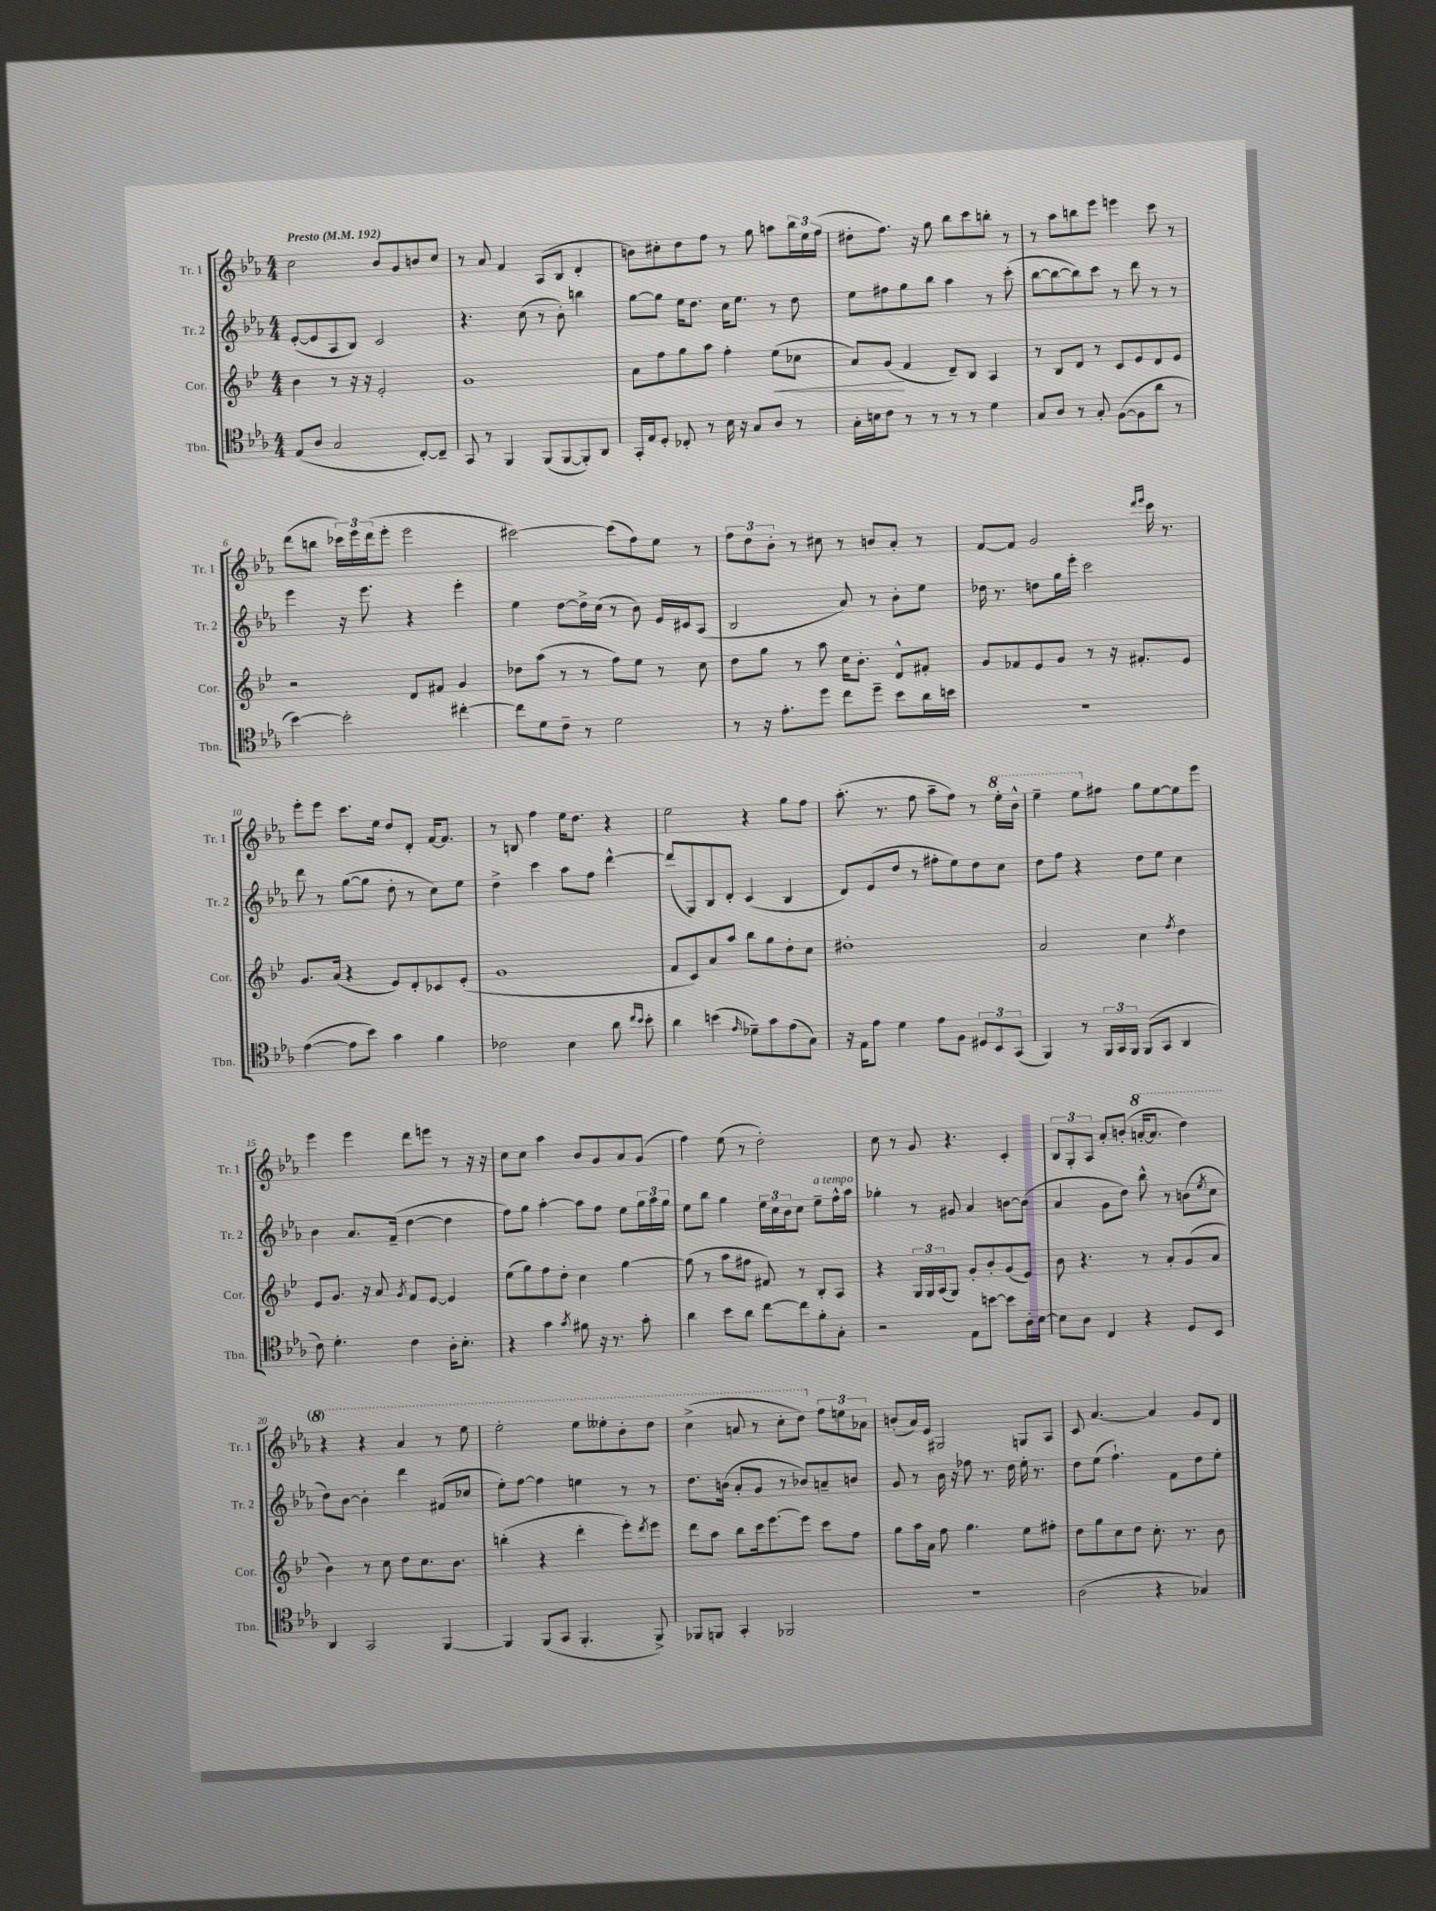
<<
\new StaffGroup <<
\new Staff = "s0" \with { instrumentName = "Tr. 1" shortInstrumentName = "Tr. 1" } {
    \clef treble \key ees \major \numericTimeSignature \time 4/4 \tempo "Presto" 4 = 192
    c''2 bes'8 g'8 b'8 c''8 |
    r8 aes'8 f'4 aes8( bes8 d'4-. |
    b'8) cis''8-. d''8 f''8 r8 g''8 a''8 \tuplet 3/2 { bes''16 ees''16 f''16( } |
    dis''8-. f''8.) r16 g''8 bes''8 c'''8 b''8-. r8 |
    r8 aes''8 b''8 ees'''8 e'''4 c'''8 r8 |
    d'''8( b''8 \tuplet 3/2 { ces'''16) ees'''16 d'''16( } ees'''8-. ees'''2 |
    cis'''2~) cis'''8( f''8) ees''8 r8 |
    \tuplet 3/2 { f''8 d''8 bes'8-. } r8 cis''8 r8 b'8 aes'8-. r8 |
    f'8~ f'8 g'2 \grace { d'''16 ees'''16 } c'''16 r8. |
    ees'''8-. ees'''8 c'''8. ees''16 d''8 d'8-. f'16~ f'8. |
    r8 b8 f''4 ees''16 d''8. r4 |
    ees''2 r4 g''8 f''8 |
    aes''8.-.( r8. f''8 aes''8-- f''8) r8 \ottava #1 ees'''16-. bes''16-^ |
    ees'''4-- ees'''8 \ottava #0 fis''8 g''8 ees''8~ ees''8 ees'''8 |
    ees'''4 ees'''4 d'''8 e'''8 r8 r16 r16 |
    c''8 c''8 aes''4 bes'8 g'8 aes'8 g'8( |
    f''4) ees''8( r8 d''2-.) |
    c''8 r8 g'8 r4. c'4-. |
    \tuplet 3/2 { bes8 g8-. aes8 } aes'8-. b'8-.( \ottava #1 a''16~-. a''8. d'''4) |
    r4 r4 aes''4 r8 ees'''8 |
    ees'''2-. ees'''8 eeses'''8-. bes''8-. d'''8 |
    c'''4->( a''8 r8 c'''8-. d'''8) \ottava #0 \tuplet 3/2 { f''8 e''8 aes'!8 } |
    b'8-.( aes'16) ees'16 gis2 g8 aes8 |
    c'8 aes'4.~ aes'4 g'8 d'8 \bar "|." |
}
\new Staff = "s1" \with { instrumentName = "Tr. 2" shortInstrumentName = "Tr. 2" } {
    \clef treble \key ees \major \numericTimeSignature \time 4/4
    ees'8~-.( ees'8 aes8 bes8) c'2 |
    r4. c''8( r8 bes'8-.) b''4 |
    g''8~ g''8 ees''16 d''8. c''16 ees''8. r8 d''8 |
    ees''8 fis''8 g''8 bes''8 aes''4 r8 c'''8-.( |
    bes''8~ bes''8~ bes''8) c'''8 r8 d'''8 r8 r8 |
    ees'''4 r16 ees'''8. r4 ees'''4-. |
    ees''4 d''8~ d''16-> c''16( r8 bes'8) ees'16 cis'16 aes8( |
    bes2 aes'8) r8 bes'8-. ees''8 |
    des''16 r8. d''8 g''16 ees'''16-. c'''2 |
    d'''8 r8 g''8~( g''8 d''8-. r8 c''8) ees''8 |
    d''4-> c'''4 aes''8 f''8 d'''4~-^ |
    d'''8( g8) bes8 d'8-. c'4( bes4 |
    d'8) ees'8( d''8 r8 fis''8-. ees''8) d''8 c''8 |
    d''8 f''8 r4 d''8 ees''8 c''4 |
    bes'4 aes'8. f'16--( d''4~ d''4 |
    f''8) g''8 aes''4~-. aes''8 f''8 ees''8 \tuplet 3/2 { g''16 aes''16 g''16 } |
    ees''8 bes''8 g''4 \tuplet 3/2 { ees''16 c''16 bes'16 } c''8 ees''8--^\markup { \italic "a tempo" } f''16-^ aes''16 |
    ges''4-. r8 gis'8 aes'4 b'8~ b'8( |
    aes'4 g'8 d''8) bes''8-^ r8 b'8( \acciaccatura { ees''8 } c''8 |
    d''8) bes'8~ bes'4-. d'''4 fis'8( ces''8 |
    ees''8-.) f''8~ f''4 e''4 r8 r8 |
    d''8. b'16( aes'8-. g'8 r8 bes'8) a'8-- b'8 |
    g'8 r8 bes'16 r16 fes''8 r8. d''16 ees''16-. r8. |
    d''8 ees''8( f''4.-!) f'8 d''8 ees''8-. \bar "|." |
}
\new Staff = "s2" \with { instrumentName = "Cor." shortInstrumentName = "Cor." } {
    \clef treble \key bes \major \numericTimeSignature \time 4/4
    bes'4 r8 r16 r16 ees'2-. |
    g'1 |
    a'8 f''8 g''8 a''8 f''4-. ees''8\<( ces''8 |
    a'8) g'8\!( f'4 d'8--) bes8 a4 |
    r8 bes8 d'8 r8 c'8 ees'8 d'8 ees'8 |
    r2 d'8 fis'8 g'4 |
    des''8 a''8( r8 r8 f''8) ees''8 r8 c''8 |
    d''8 g''8 r8 a''8 c''16 bes'8.-. d'8-^ fis'8-. |
    g'8 fes'8 ees'8 g'8 r8 r16 fis'8.-. ees'8 |
    g'8. a'16( r4 ees'8) d'8-. ces'8 ees'8-.( |
    g'1 |
    f'8 c'8) a'8 a''8 bes''8 g''8 d''8-. c''8 |
    dis''1-. |
    a'2 c''4 \acciaccatura { f''8 } d''4 |
    ees'8 g'8. r16 a'8 \acciaccatura { g'8 } f'8 ees'8~ ees'4 |
    ees''8( g''8) f''8 d''8-. c''4 g''4~ |
    g''8( r8 a''8 fis''8 fis'8) r8 bes8-. a8 |
    r4 \tuplet 3/2 { g16 g16 a16( } g8) g'8-. bes'8-. g'8( ees'8) |
    bes'8 r4. r8 a'8-. g'8( a'8 |
    bes'4) r8 c''8 d''8 c''8. bes'8. |
    b''4-.( r4 d'''4-. ees'''8-.) \acciaccatura { d'''8 } ees'''8 |
    d'''8 a''8 bes''8 c'''16 ees'''8.~ ees'''8 c'''8 f''8 |
    g''8 a''16 a'16 f''8 g''4. ees''8 fis''8-. |
    d''8 g''8 c''8 d''8 c''8.-. r8. bes'8 \bar "|." |
}
\new Staff = "s3" \with { instrumentName = "Tbn." shortInstrumentName = "Tbn." } {
    \clef tenor \key ees \major \numericTimeSignature \time 4/4
    ees8( aes8 g2 c8~-.) c8-- |
    g,8 r8 f,4 f,8( f,8~ f,8-.) aes,8 |
    g,16-. ees16 d8-. ces8-. r8 bes16 r16 g8 aes8 r8 |
    g16-. b16 c'8 r8 r8 r8 r8 d'4 |
    g8 aes8 r8 g8-. f8~( f8 aes'8 r8 |
    bes'4~) bes'2-. cis''4~-. |
    cis''8 d'8 c'8-- r8 d'2 |
    r8 r16 ees'8.-. d''8 c''8 d''8-- bes'8 aes'16 b'16 |
    R1 |
    ees'4~( ees'8 bes'8) g'4 f'4 |
    ces'2 bes4 aes'8 \grace { c''16 bes'16 } bes'8-. |
    aes'4 b'4( \grace { ees'16 } des'8--) g'8 ees'8( g8) |
    r16 ees16 ees'8 d'4 ees'8 f8 \tuplet 3/2 { dis8 bes,8 g,8( } |
    f,4) r8 \tuplet 3/2 { f,16 g,16 f,16 } f,8( g,8 aes,4 |
    c'8) d'4.-. c'4 aes16-. bes8.-. |
    r4 g'4 \acciaccatura { g'8 } fis'8 r16 r8. g'8-. |
    aes'4 bes'8 aes'8 c''8~ c''8 f'8-. g8-. |
    r2 ees8 b'8~ b'8 aes16-. bes16~ |
    bes8 aes8 c4 r4 d8 bes,8 |
    aes,4 g,2 f,4~ |
    f,4 f,8( g,8 f,4.-. f,8->) |
    fes,8 f,8 g,4-. fes,2 |
    R1 |
    aes2( r4 ges4) \bar "|." |
}
>>
>>
